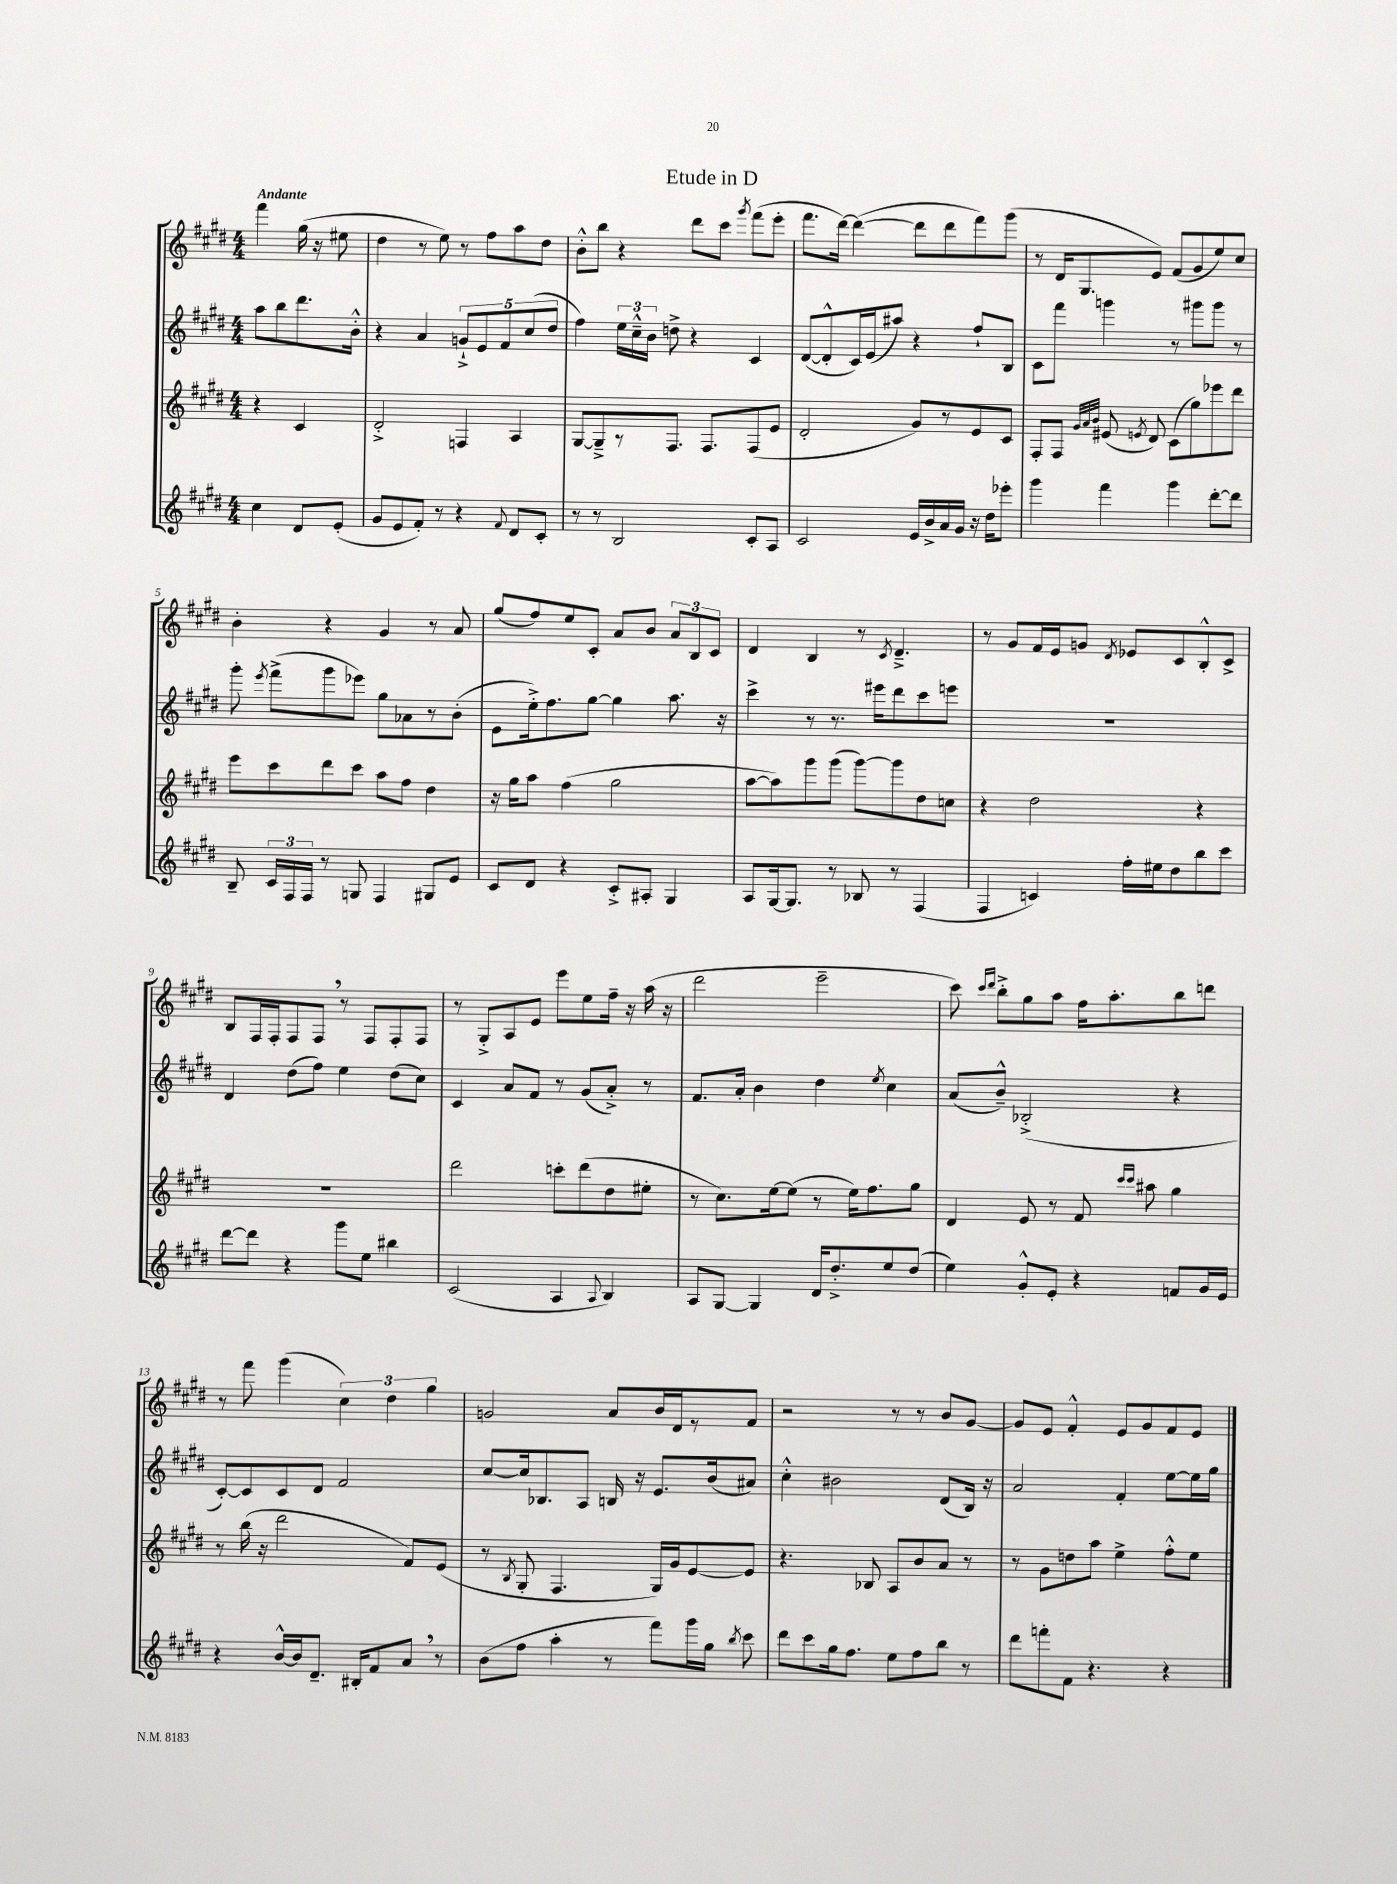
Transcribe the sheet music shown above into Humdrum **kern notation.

**kern	**kern	**kern	**kern
*staff4	*staff3	*staff2	*staff1
*clefG2	*clefG2	*clefG2	*clefG2
*k[f#c#g#d#]	*k[f#c#g#d#]	*k[f#c#g#d#]	*k[f#c#g#d#]
*M4/4	*M4/4	*M4/4	*M4/4
4cc#\	4r	8aa\L	4fff#\
.	.	8bb\	.
8d#/L	4c#/	8.ddd#\	(16gg#\
.	.	.	16r
(8e'/J	.	.	8ee#\
.	.	16b'^^\Jk	.
=	=	=	=
8g#/L	2d#'^/	4r	4dd#\
8e/	.	.	.
8f#'/J)	.	4a/	8r
8r	.	.	8ee\)
4r	4F/	10g`^/L	8r
.	.	10e/	.
.	.	.	8ff#\L
.	.	10f#/	.
8qqf#/	.	.	.
8d#/L	4A/	.	8aa\
.	.	(10cc#/	.
8c#'/J	.	.	8dd#\J
.	.	10dd#/J	.
=	=	=	=
8r	[8G#/L	4ff#\)	8b'^^\L
8r	8G#~^/]	.	8bb\J
2B/	8r	24ee\LL	4r
.	.	24cc#~^^\	.
.	.	24b\JJ	.
.	8.F#/J	8dd^\	.
.	.	4r	8ddd#\L
.	8.F#/L	.	.
.	.	.	8ccc#\J
.	.	.	8qggg#/
8c#'/L	(8F#/	4c#/	(8fff#\L
8A/J	8e/J	.	8eee'\J
=	=	=	=
2c#/	2d#'/	([8d#/L	8.fff#\L
.	.	8d#'^^/]	.
.	.	.	[16ddd#\Jk)
.	.	16c#/L)	(4ddd#\_
.	.	(16e/J	.
.	.	8aa#/J)	.
16e/LL	8g#/L)	4r	8ddd#\]L
16b^/	.	.	.
16a/	8r	.	8ddd#\
16g#/JJ	.	.	.
16r	8e/	8ff#`/L	8fff#\)
16dd#\LK	.	.	.
8eee-'\J	8c#/J	8B/J	(8ggg#\J
=	=	=	=
4ggg#\	8F#'/L	8c#\L	8r
.	8F#/J	8fff#\J	16d#/LK
.	.	.	8.G#/
.	32qqg#/LLL	.	.
.	32qqa/	.	.
.	32qqb/JJJ	.	.
4fff#\	(8e#/	4ggg\	.
.	8qe/	.	.
.	8d#/)	.	8e/J)
4ggg#\	(8c#\L	8r	(8f#/L
.	8gg#\)	8ggg#\L	8g#/
[8ddd#'\L	8eee-\	8ggg#\J	8ee/)
8ddd#\]J	8ddd#\J	8r	8cc#/J
=	=	=	=
8B~/	8eee\L	8ggg#'\	4b'\
.	.	8qeee/	.
24c#/LL	8ccc#\	(8fff#^\L	.
24F#/	.	.	.
24F#/JJ	.	.	.
8r	8ddd#\	8ggg#\	4r
8G/	8ccc#\J	8eee-\J)	.
4F#/	8aa\L	8gg#\L	4g#/
.	8ff#\J	8a-\	.
8G#/L	4dd#\	8r	8r
8e/J	.	(8b'\J	8a/
=	=	=	=
8c#/L	16r	8e\L	(8gg#/L
.	16gg#\LK	.	.
8d#/J	8aa\J	16ee'^\k)	8ff#/)
.	.	8.ff#\	.
4r	(4ff#\	.	8ee/
.	.	[8gg#\J	8c#'/J
8c#'^/L	2gg#\	4gg#\]	8a/L
8A#'/J	.	.	8b/J
4G#/	.	8.aa\	12a/L
.	.	.	12B/
.	.	.	12c#/J
.	.	16r	.
=	=	=	=
8A/L	[8aa\L	4ccc#^\	4d#/
[16G#/k	8aa\])	.	.
8.G#/]J	.	.	.
.	8ggg#\	8r	4B/
8r	(8ggg#\J	8.r	.
8B-/	[8ggg#\L)	.	8r
.	.	16eee#\LK	.
.	.	.	8qc#/
8r	8ggg#\]	8ddd#\	4.d#~^/
(4F#/	8dd#\	8ccc#\	.
.	8cc\J	8eee\J	.
=	=	=	=
4F#/	4r	1r	8r
.	.	.	8g#/L
4c/)	2dd#\	.	16f#/L
.	.	.	16e/J
.	.	.	8g/J
.	.	.	8qd#/
16ff#'\LL	.	.	8e-/L
16ee#\J	.	.	.
8dd#\	.	.	8c#/
8bb\	4r	.	8B'^^/
8ccc#\J	.	.	8c#^/J
=	=	=	=
[8ddd#\L	1r	4d#/	8B/L
8ddd#\]J	.	.	16F#/L
.	.	.	16F#'/J
4r	.	(8dd#\L	8F#/
.	.	8ff#\J)	8F#/J
8ggg#\L	.	4ee\	8r
8ee\J	.	.	8F#/L
4bb#\	.	(8dd#\L	8F#'/
.	.	8cc#\J)	8F#/J
=	=	=	=
(2c#/	2ddd#\	4c#/	8r
.	.	.	8G#'^/L
.	.	8a/L	8A/
.	.	8f#/J	8e/J
4A/	8ccc'\L	8r	8eee\L
.	(8ddd#\	(8g#/L	8ee\
8qqA/	.	.	.
4B/)	8dd#\	8a'^/J)	16ff#~\Jk
.	.	.	16r
.	8ee#'\J	8r	(16aa\
.	.	.	16r
=	=	=	=
8A/L	8r	8.f#/L	2ddd#\
[8G#/J	8.cc#\L)	.	.
.	.	16a'/Jk	.
4G#/]	.	4b\	.
.	[16ee\k	.	.
.	(8ee\]J	.	.
16d#/LK	8r	4dd#\	2eee~\
8.dd#'^/	.	.	.
.	16ee\LK)	.	.
.	8.ff#\	.	.
.	.	8qee/	.
8ee/	.	4cc#\	.
(8dd#/J	8gg#\J	.	.
=	=	=	=
4ee\)	4d#/	(8a/L	8ccc#\)
.	.	.	16qqccc#/LL
.	.	.	16qqddd#/JJ
.	.	8b~^^/J)	8bb'^\L
8g#'^^/L	8e/	(2B-'^/	8gg#\
8e'/J	8r	.	8aa\J
4r	8f#/	.	16ff#\LK
.	.	.	8.aa'\
.	16qqccc#/LL	.	.
.	16qqccc#/JJ	.	.
.	8aa#\	.	.
8f/L	4gg#\	4r	8bb\
16g#/L	.	.	8ddd\J
16e/JJ	.	.	.
=	=	=	=
4r	8r	[8c#'/L)	8r
.	(16bb\	8c#/]	8fff#\
.	16r	.	.
[16b^^/LL	2ddd#\	8c#/	(4ggg#\
16b/]J	.	.	.
8.d#~/J	.	8d#/J	.
.	.	2f#/	6cc#\)
16B#'/LK	.	.	.
8f#/	.	.	.
.	.	.	6dd#\
8a/J	8f#/L)	.	.
.	.	.	6gg#\
8r	(8e/J	.	.
=	=	=	=
(8b\L	8r	[8cc#/L	2g/
.	8qB/	.	.
8ff#\J	8G#'/	16cc#/]k	.
.	.	8.B-/	.
4aa'\	4.F#/	.	.
.	.	8A/J	.
8r	.	16B/	8a/L
.	.	16r	.
8fff#\L)	16G#/LL)	8.e/L	16b/L
.	16g#/J	.	16d#/J
16ggg#\L	[8e/	.	8r
16gg#\JJ	.	(16b/k	.
8qbb/	.	.	.
8ccc#\	8e/]J	8a#/J)	8f#/J
=	=	=	=
8ddd#\L	4.r	4cc#'^^\	2r
8ccc#\	.	.	.
16gg#\k	.	2b#\	.
8.ff#\J	.	.	.
.	8B-/	.	.
8ee\L	8A/L	.	8r
8ff#\	8b/	.	8r
8bb\J	8a/J	(8d#/L	8b/L
8r	8r	16B/Jk)	[8g#/J
.	.	16r	.
=	=	=	=
8ddd#\L	8r	2a/	8g#/]L
8fff'\	8g#\L	.	8e/J
8f#\J	8dd\	.	4f#'^^/
4.r	8aa\J	.	.
.	4ee^\	4f#'/	8e/L
.	.	.	8g#/
4r	8ff#'^^\L	[8ee\L	8f#/
.	8ee\J	16ee\]L	8e/J
.	.	16gg#\JJ	.
==	==	==	==
*-	*-	*-	*-
